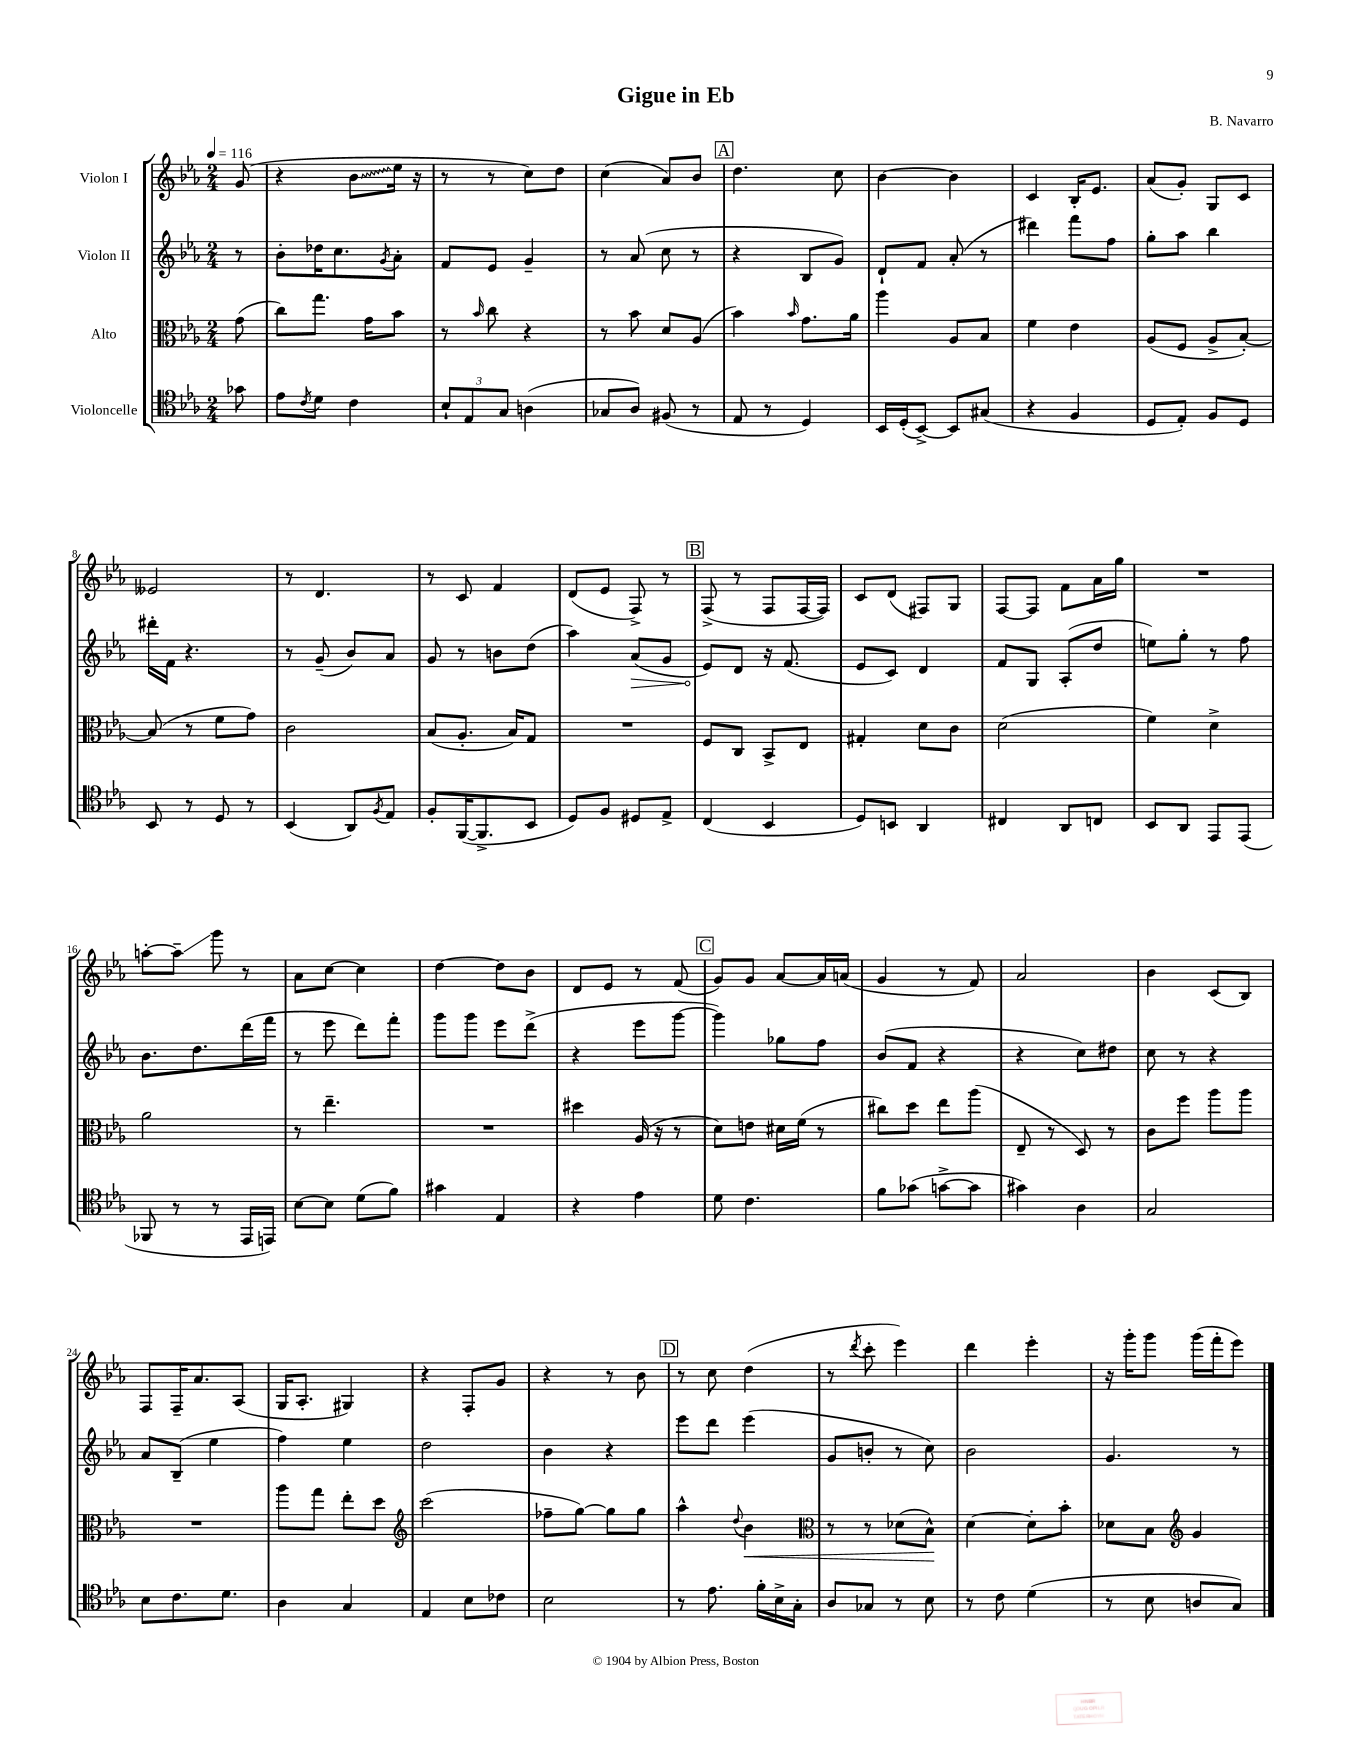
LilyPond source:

\header { title = "Gigue in Eb" composer = "B. Navarro" }
<<
\new StaffGroup <<
\new Staff = "s0" \with { instrumentName = "Violon I" } {
    \clef treble \key ees \major \numericTimeSignature \time 2/4 \partial 8 \tempo 4 = 116
    g'8( |
    r4 \once \override Glissando.style = #'zigzag bes'8\glissando ees''16 r16 |
    r8 r8 c''8) d''8 |
    c''4( aes'8) bes'8 |
    \mark \markup { \box "A" } d''4. c''8 |
    bes'4~ bes'4 |
    c'4 bes16-. ees'8. |
    aes'8( g'8-.) g8 c'8 |
    eeses'2 |
    r8 d'4. |
    r8 c'8 f'4 |
    d'8( ees'8 f8->) r8 |
    \mark \markup { \box "B" } f8->( r8 f8 f16~ f16) |
    c'8 d'8( fis8) g8 |
    f8~ f8 f'8 aes'16 g''16 |
    R2 |
    a''8~-. a''8--\glissando g'''8 r8 |
    aes'8 c''8~ c''4 |
    d''4~ d''8 bes'8 |
    d'8 ees'8 r8 f'8( |
    \mark \markup { \box "C" } g'8) g'8 aes'8~ aes'16 a'16( |
    g'4 r8 f'8) |
    aes'2 |
    bes'4 c'8( bes8) |
    f8 f16-- aes'8. aes8( |
    g16 aes8.-. gis4) |
    r4 f8-. g'8 |
    r4 r8 bes'8 |
    \mark \markup { \box "D" } r8 c''8 d''4( |
    r8 \acciaccatura { d'''8 } c'''8-. ees'''4) |
    d'''4 ees'''4-. |
    r16 g'''16-. g'''8 g'''16( f'''16-. ees'''8) \bar "|." |
}
\new Staff = "s1" \with { instrumentName = "Violon II" } {
    \clef treble \key ees \major \numericTimeSignature \time 2/4 \partial 8
    r8 |
    bes'8-. des''16 c''8. \acciaccatura { g'8 } aes'8-. |
    f'8 ees'8 g'4-- |
    r8 aes'8( c''8 r8 |
    \mark \markup { \box "A" } r4 bes8 g'8) |
    d'8-! f'8 aes'8-.( r8 |
    dis'''4) f'''8 f''8 |
    g''8-. aes''8 bes''4 |
    dis'''16-. f'16 r4. |
    r8 g'8--( bes'8) aes'8 |
    g'8 r8 b'8 d''8( |
    aes''4) \once \override Hairpin.circled-tip = ##t aes'8\>( g'8 |
    \mark \markup { \box "B" } ees'8\!) d'8 r16 f'8.( |
    ees'8 c'8) d'4 |
    f'8 g8 aes8-.( d''8 |
    e''8) g''8-. r8 f''8 |
    bes'8. d''8. d'''16( f'''16 |
    r8 ees'''8 d'''8) f'''8-. |
    g'''8 g'''8 ees'''8 d'''8->( |
    r4 ees'''8 g'''8~ |
    \mark \markup { \box "C" } g'''4) ges''8 f''8 |
    bes'8( f'8 r4 |
    r4 c''8) dis''8 |
    c''8 r8 r4 |
    aes'8 bes8--( ees''4 |
    f''4) ees''4 |
    d''2 |
    bes'4 r4 |
    \mark \markup { \box "D" } ees'''8 d'''8 ees'''4( |
    g'8 b'8-. r8 c''8) |
    bes'2 |
    g'4. r8 \bar "|." |
}
\new Staff = "s2" \with { instrumentName = "Alto" } {
    \clef alto \key ees \major \numericTimeSignature \time 2/4 \partial 8
    g'8( |
    c''8) g''8. g'16 bes'8 |
    r8 \grace { bes'16 } c''8 r4 |
    r8 bes'8 d'8 aes8( |
    \mark \markup { \box "A" } bes'4) \grace { bes'16 } g'8. aes'16 |
    aes''4 aes8 bes8 |
    f'4 ees'4 |
    aes8( f8 aes8-> bes8~-.) |
    bes8( r8 f'8 g'8) |
    c'2 |
    bes8( aes8.-. bes16) g8 |
    R2 |
    \mark \markup { \box "B" } f8 c8 bes,8-> ees8 |
    gis4-. d'8 c'8 |
    d'2( |
    f'4) d'4-> |
    aes'2 |
    r8 ees''4.-- |
    R2 |
    dis''4 aes16( r16 r8 |
    \mark \markup { \box "C" } d'8) e'8 dis'16 f'16( r8 |
    cis''8) d''8 ees''8 aes''8( |
    ees8-- r8 d8) r8 |
    c'8 f''8 aes''8 aes''8 |
    R2 |
    aes''8 g''8 ees''8-. d''8 |
    \clef treble c'''2( |
    fes''8-- g''8~) g''8 g''8 |
    \mark \markup { \box "D" } aes''4-^ \appoggiatura { d''8 } bes'4\< |
    \clef alto r8 r8 des'8( bes8-^\!) |
    d'4~ d'8-. bes'8-. |
    des'8 bes8 \clef treble g'4 \bar "|." |
}
\new Staff = "s3" \with { instrumentName = "Violoncelle" } {
    \clef tenor \key ees \major \numericTimeSignature \time 2/4 \partial 8
    ges'8 |
    ees'8 \acciaccatura { c'8 } d'8 c'4 |
    \tuplet 3/2 { bes8-! ees8 g8 } a4( |
    ges8 aes8) fis8( r8 |
    \mark \markup { \box "A" } ees8 r8 d4) |
    bes,16 d16-.( bes,8~->) bes,8 gis8( |
    r4 f4 |
    d8 ees8-.) f8 d8 |
    bes,8 r8 d8 r8 |
    bes,4( aes,8) \acciaccatura { f8 } ees8 |
    f8-. f,16~( f,8.-> bes,8 |
    d8) f8 dis8 ees8-> |
    \mark \markup { \box "B" } c4( bes,4 |
    d8) b,8 aes,4 |
    cis4 aes,8 c8 |
    bes,8 aes,8 ees,8 ees,8( |
    fes,8 r8 r8 ees,16 e,16) |
    bes8~ bes8 d'8( f'8) |
    gis'4 ees4 |
    r4 ees'4 |
    \mark \markup { \box "C" } d'8 c'4. |
    f'8 ges'8( g'8~-> g'8 |
    gis'4) aes4 |
    g2 |
    bes8 c'8. d'8. |
    aes4 g4 |
    ees4 bes8 ces'8 |
    bes2 |
    \mark \markup { \box "D" } r8 ees'8. f'16-. bes16-> g16-. |
    aes8 ges8 r8 bes8 |
    r8 c'8 d'4( |
    r8 bes8 a8 g8) \bar "|." |
}
>>
>>
